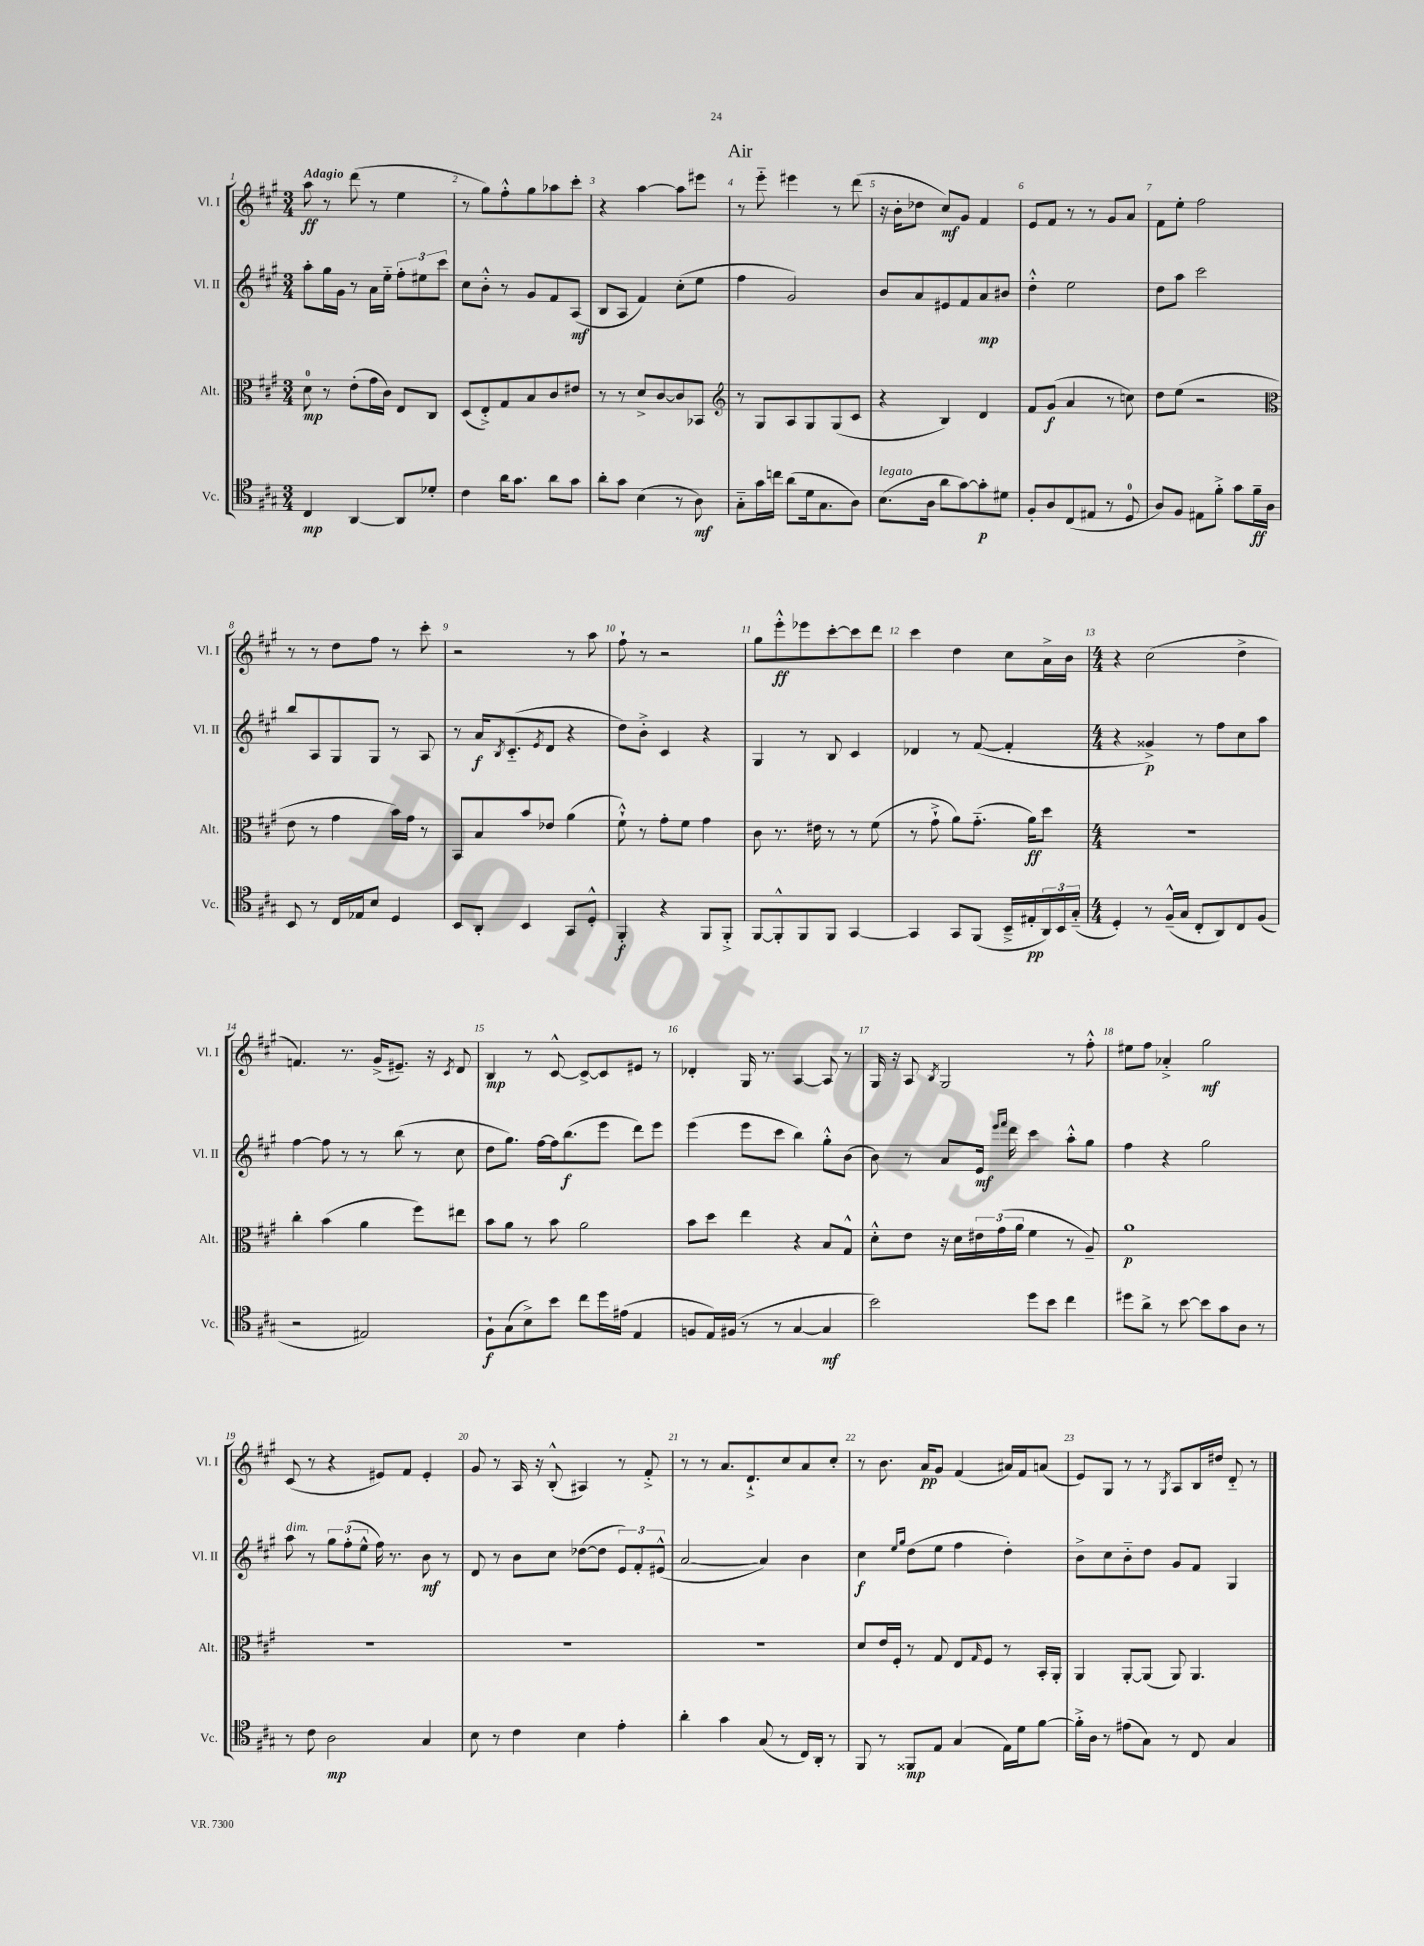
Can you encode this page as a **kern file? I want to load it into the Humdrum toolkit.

**kern	**dynam	**kern	**dynam	**kern	**dynam	**kern	**dynam
*part4	*part4	*part3	*part3	*part2	*part2	*part1	*part1
*staff4	*staff4	*staff3	*staff3	*staff2	*staff2	*staff1	*staff1
*I"Vc.	*	*I"Alt.	*	*I"Vl. II	*	*I"Vl. I	*
*I'Vc.	*	*I'Alt.	*	*I'Vl. II	*	*I'Vl. I	*
*clefC4	*	*clefC3	*	*clefG2	*	*clefG2	*
*k[f#c#g#]	*	*k[f#c#g#]	*	*k[f#c#g#]	*	*k[f#c#g#]	*
*M3/4	*	*M3/4	*	*M3/4	*	*M3/4	*
=1	=1	=1	=1	=1	=1	=1	=1
!	!	!	!	!	!	!LO:TX:a:B:t=Adagio	!
4C#/	mp	8d\	mp	8aa'\L	.	8aa\	ff
.	.	8r	.	16gg#\L	.	8r	.
.	.	.	.	16g#\JJ	.	.	.
[4AA/	.	(8e'\L	.	8r	.	(8ddd\	.
.	.	16g#\L	.	16a\LL	.	8r	.
.	.	16c#\JJ)	.	16ee\JJ	.	.	.
8AA/L]	.	8E/L	.	12ff#'\L	.	4ee\	.
.	.	.	.	12ee#X\	.	.	.
8d-X'/J	.	8C#/J	.	.	.	.	.
.	.	.	.	12ccc#\J	.	.	.
=2	=2	=2	=2	=2	=2	=2	=2
4c#\	.	(8D/L	.	8cc#\L	.	8r	.
.	.	8E'^/)	.	8b'^^\J	.	8gg#\L)	.
16a\KL	.	8G#/	.	8r	.	8ff#'^^\	.
8.g#\J	.	.	.	.	.	.	.
.	.	8B/	.	8g#/L	.	8gg#\	.
8a\L	.	8c#/	.	8f#/	.	8aa-X\	.
8g#\J	.	8e#X/J	.	(8A/J	mf	8ccc#'\J	.
=3	=3	=3	=3	=3	=3	=3	=3
8a'\L	.	8r	.	8B/L	.	4r	.
8g#\J	.	8r	.	8A/J	.	.	.
(4B\	.	8d^/L	.	4f#/)	.	[4aa\	.
.	.	[8c#/	.	.	.	.	.
8r	.	8c#/]	.	(8cc#'\L	.	8aa\L]	.
8A\)	mf	8BB-X/J	.	8ee\J	.	8eee#X\J	.
=4	=4	=4	=4	=4	=4	=4	=4
*	*	*clefG2	*	*	*	*	*
8G#\L	.	8r	.	4ff#\	.	8r	.
16g#\L	.	8G#/L	.	.	.	8eee\	.
16ccn\JJ	.	.	.	.	.	.	.
(8a\L	.	8A/	.	2g#/)	.	4eee#X\	.
16d\k	.	8G#/	.	.	.	.	.
8.G#\	.	.	.	.	.	.	.
.	.	(8G#/	.	.	.	8r	.
8A\J)	.	8c#/J	.	.	.	(8ddd\	.
=5	=5	=5	=5	=5	=5	=5	=5
!LO:TX:a:i:t=legato	!	!	!	!	!	!	!
(8.B\L	.	4r	.	8b/L	.	16r	.
.	.	.	.	.	.	16b'\KL	.
.	.	.	.	8a/	.	8dd-X\J	.
16A\Jk	.	.	.	.	.	.	.
8a\L	.	4B/)	.	8e#X/	.	8cc#/L)	mf
[8g#\)	.	.	.	8f#/	.	8g#/J	.
8g#'\]	p	4d/	.	8a/	mp	4f#/	.
8d#X\J	.	.	.	8b#X/J	.	.	.
=6	=6	=6	=6	=6	=6	=6	=6
8F#'/L	.	8f#/L	.	4dd'^^\	.	8e/L	.
8A/	.	(8g#/J	f	.	.	8f#/J	.
(8C#/	.	4a/	.	2ee\	.	8r	.
8E#X/J	.	.	.	.	.	8r	.
8r	.	8r	.	.	.	8g#/L	.
8D/	.	8ccn\)	.	.	.	8a/J	.
=7	=7	=7	=7	=7	=7	=7	=7
8A/L)	.	8dd\L	.	8dd\L	.	8f#\L	.
8F#/J	.	(8ee\J	.	8aa\J	.	8ee'\J	.
8E#X\L	.	2r	.	2ccc#\	.	2ff#\	.
8f#'^\J	.	.	.	.	.	.	.
8g#\L	.	.	.	.	.	.	.
16f#~\L	ff	.	.	.	.	.	.
16A\JJ	.	.	.	.	.	.	.
!!LO:LB:g=z
=8	=8	=8	=8	=8	=8	=8	=8
*	*	*clefC3	*	*	*	*	*
8BB/	.	8e\	.	8bb/L	.	8r	.
8r	.	8r	.	8A/	.	8r	.
16C#/LL	.	4g#\	.	8G#/	.	8dd\L	.
16E-X/J	.	.	.	.	.	.	.
8B/J	.	.	.	8G#/J	.	8ff#\J	.
4D/	.	16b\LL)	.	8r	.	8r	.
.	.	16g#\JJ	.	.	.	.	.
.	.	8r	.	8A/	.	8ccc#'\	.
=9	=9	=9	=9	=9	=9	=9	=9
8BB/L	.	8BB/L	.	8r	.	2r	.
8AA'/J	.	8B/	.	16a/KL	f	.	.
.	.	.	.	8qB/	.	.	.
.	.	.	.	(8.c#/	.	.	.
4BB/	.	8b/	.	.	.	.	.
.	.	.	.	8qe/	.	.	.
.	.	8e-X/J	.	8d/J	.	.	.
8GG#/L	.	(4a\	.	4r	.	8r	.
8D'^^/J	.	.	.	.	.	8aa\	.
=10	=10	=10	=10	=10	=10	=10	=10
4FF#'/	f	8f#`^^\)	.	8dd\L)	.	8ff#`\	.
.	.	8r	.	8b'^\J	.	8r	.
4r	.	8g#'\L	.	4c#/	.	2r	.
.	.	8f#\J	.	.	.	.	.
8FF#/L	.	4g#\	.	4r	.	.	.
8FF#'^/J	.	.	.	.	.	.	.
=11	=11	=11	=11	=11	=11	=11	=11
[8FF#/L	.	8c#\	.	4G#/	.	8gg#\L	.
8FF#'^^/]	.	8.r	.	.	.	8eee'^^\	ff
8FF#/	.	.	.	8r	.	8eee-X\	.
.	.	16e#X\	.	.	.	.	.
8FF#/J	.	8r	.	8B/	.	[8ccc#'\	.
[4GG#/	.	8r	.	4c#/	.	8ccc#\]	.
.	.	(8f#\	.	.	.	8ddd\J	.
=12	=12	=12	=12	=12	=12	=12	=12
4GG#/]	.	8r	.	4d-X/	.	4ccc#\	.
.	.	8g#`^\	.	.	.	.	.
8GG#/L	.	8a\L)	.	8r	.	4dd\	.
(8FF#/J	.	(8.g#\J	.	([8f#/	.	.	.
16BB~^/LL	.	.	.	4f#'/]	.	8cc#\L	.
16E#X'/	pp	16a\KL)	ff	.	.	.	.
24AA/)	.	8dd\J	.	.	.	16a^\L	.
24BB/	.	.	.	.	.	.	.
.	.	.	.	.	.	16b\JJ	.
(24G#/JJ	.	.	.	.	.	.	.
=13	=13	=13	=13	=13	=13	=13	=13
*M4/4	*	*M4/4	*	*M4/4	*	*M4/4	*
4D'/)	.	1r	.	4r	.	4r	.
8r	.	.	.	4g##X^/)	p	(2cc#\	.
(16F#~^^/LL	.	.	.	.	.	.	.
16G#/JJ	.	.	.	.	.	.	.
8C#'/L	.	.	.	8r	.	.	.
8AA/)	.	.	.	8ff#\L	.	.	.
8C#/	.	.	.	8cc#\	.	4dd^\	.
(8F#/J	.	.	.	8aa\J	.	.	.
!!LO:LB:g=z
=14	=14	=14	=14	=14	=14	=14	=14
2r	.	4cc#'\	.	[4ff#\	.	4.fn/)	.
.	.	(4b\	.	8ff#\]	.	.	.
.	.	.	.	8r	.	8.r	.
2E#X/)	.	4a\	.	8r	.	.	.
.	.	.	.	.	.	(16g#^/KL	.
.	.	.	.	(8bb\	.	8.e#X~/J)	.
.	.	8ff#\L)	.	8r	.	.	.
.	.	.	.	.	.	16r	.
.	.	.	.	.	.	8qc#/	.
.	.	8ee#X\J	.	8cc#\	.	8d/	.
=15	=15	=15	=15	=15	=15	=15	=15
8F#`\L	f	8b\L	.	8dd\L	.	4B/	mp
(8G#\	.	8a\J	.	8.gg#\J)	.	.	.
8B^\)	.	8r	.	.	.	8r	.
.	.	.	.	[16ff#\LL	.	.	.
8b\J	.	8b\	.	16ff#\J]	.	[8c#^^/	.
.	.	.	.	(8.bb\	f	.	.
8cc#\L	.	2a\	.	.	.	8c#^/L_	.
16dd\L	.	.	.	8eee\J	.	8c#/]	.
(16e#X\JJ	.	.	.	.	.	.	.
4E/	.	.	.	8ddd\L)	.	8e#X/J	.
.	.	.	.	8eee\J	.	8r	.
=16	=16	=16	=16	=16	=16	=16	=16
8Fn/L	.	8b\L	.	(4eee\	.	4d-X'/	.
16E/L)	.	8dd\J	.	.	.	.	.
(16F#X/JJ	.	.	.	.	.	.	.
8r	.	4ee\	.	8eee\L	.	16G#/	.
.	.	.	.	.	.	8.r	.
8r	.	.	.	8ccc#\J	.	.	.
[4G#/	.	4r	.	4bb\)	.	[4A/	.
4G#/]	mf	8B/L	.	8gg#'^^\L	.	8A/]	.
.	.	8G#^^/J	.	(8b\J	.	8r	.
=17	=17	=17	=17	=17	=17	=17	=17
2b\)	.	8d'^^\L	.	8b\)	.	16G#/	.
.	.	.	.	.	.	16r	.
.	.	8e\J	.	8r	.	8A/	.
.	.	.	.	.	.	8qB/	.
.	.	16r	.	8a/L	.	2G#/	.
.	.	16d\LL	.	.	.	.	.
.	.	24e#X\	.	16e/Jk	mf	.	.
.	.	(24g#\	.	.	.	.	.
.	.	.	.	16qqeee/LL	.	.	.
.	.	.	.	16qqfff#/JJ	.	.	.
.	.	.	.	16ddd\	.	.	.
.	.	24a\JJ	.	.	.	.	.
8dd\L	.	4f#\	.	4ccc#\	.	.	.
8b\J	.	.	.	.	.	.	.
4cc#\	.	8r	.	8aa'^^\L	.	8r	.
.	.	8A~/)	.	8gg#\J	.	8ff#'^^\	.
=18	=18	=18	=18	=18	=18	=18	=18
8dd#X\L	.	1a	p	4ff#\	.	8ee#X\L	.
8a^\J	.	.	.	.	.	8ff#\J	.
8r	.	.	.	4r	.	4a-X'^/	.
[8b\	.	.	.	.	.	.	.
8b\L]	.	.	.	2gg#\	.	2gg#\	mf
8g#\	.	.	.	.	.	.	.
8A\J	.	.	.	.	.	.	.
8r	.	.	.	.	.	.	.
!!LO:LB:g=z
=19	=19	=19	=19	=19	=19	=19	=19
!	!	!	!	!LO:TX:a:i:t=dim.	!	!	!
8r	.	1r	.	8aa\	.	(8c#/	.
8c#\	.	.	.	8r	.	8r	.
2A\	mp	.	.	12gg#\L	.	4r	.
.	.	.	.	(12ff#'\	.	.	.
.	.	.	.	12ee^^\J	.	.	.
.	.	.	.	16ff#\)	.	8e#X/L)	.
.	.	.	.	8.r	.	.	.
.	.	.	.	.	.	8f#/J	.
4G#/	.	.	.	8b\	mf	4e#'/	.
.	.	.	.	8r	.	.	.
=20	=20	=20	=20	=20	=20	=20	=20
8B\	.	1r	.	8d/	.	8g#/	.
8r	.	.	.	8r	.	8r	.
4c#\	.	.	.	8b\L	.	16A/	.
.	.	.	.	.	.	16r	.
.	.	.	.	8cc#\J	.	(8B'^^/	.
4B\	.	.	.	([8dd-X\L	.	4A#X/)	.
.	.	.	.	8dd-\J]	.	.	.
4e'\	.	.	.	12e/L)	.	8r	.
.	.	.	.	12f#'/	.	.	.
.	.	.	.	.	.	8f#'^/	.
.	.	.	.	(12e#X^^/J	.	.	.
=21	=21	=21	=21	=21	=21	=21	=21
4a'\	.	1r	.	[2a/	.	8r	.
.	.	.	.	.	.	8r	.
4g#\	.	.	.	.	.	8.a/L	.
.	.	.	.	.	.	8.d`^/	.
(8G#/	.	.	.	4a/])	.	.	.
8r	.	.	.	.	.	8cc#/	.
16C#/LL)	.	.	.	4b\	.	8a/	.
16AA'/JJ	.	.	.	.	.	.	.
8r	.	.	.	.	.	8cc#'/J	.
=22	=22	=22	=22	=22	=22	=22	=22
8FF#/	.	8d/L	.	4cc#\	f	8r	.
8r	.	16e/L	.	.	.	8.b\	.
.	.	16F#'/JJ	.	.	.	.	.
.	.	.	.	16qqee/LL	.	.	.
.	.	.	.	16qqgg#/JJ	.	.	.
8FF##X/L	mp	8r	.	(8dd\L	.	.	.
.	.	.	.	.	.	16a/KL	pp
8E/J	.	8G#/	.	8ee\J	.	8g#/J	.
(4G#/	.	8E/L	.	4ff#\	.	(4f#/	.
.	.	16qqG#/	.	.	.	.	.
.	.	8F#/J	.	.	.	.	.
16E\LL)	.	8r	.	4dd'\)	.	16a#X/LL)	.
16d\J	.	.	.	.	.	16f#/J	.
[8f#\J	.	16BB'/LL	.	.	.	(8an/J	.
.	.	16AA'/JJ	.	.	.	.	.
=23	=23	=23	=23	=23	=23	=23	=23
16f#'^\LL]	.	4AA/	.	8b^\L	.	8e/L)	.
16A\JJ	.	.	.	.	.	.	.
8r	.	.	.	8cc#\	.	8G#/J	.
(8e#X\L	.	[8AA'/L	.	8b\	.	8r	.
8G#\J)	.	(8AA/J]	.	8dd\J	.	8r	.
.	.	.	.	.	.	8qG#/	.
8r	.	8AA/)	.	8g#/L	.	8A/L	.
8C#/	.	4.AA/	.	8f#/J	.	16B/L	.
.	.	.	.	.	.	16dd#X/JJ	.
4G#/	.	.	.	4G#/	.	8d/	.
.	.	.	.	.	.	8r	.
==	==	==	==	==	==	==	==
*-	*-	*-	*-	*-	*-	*-	*-
